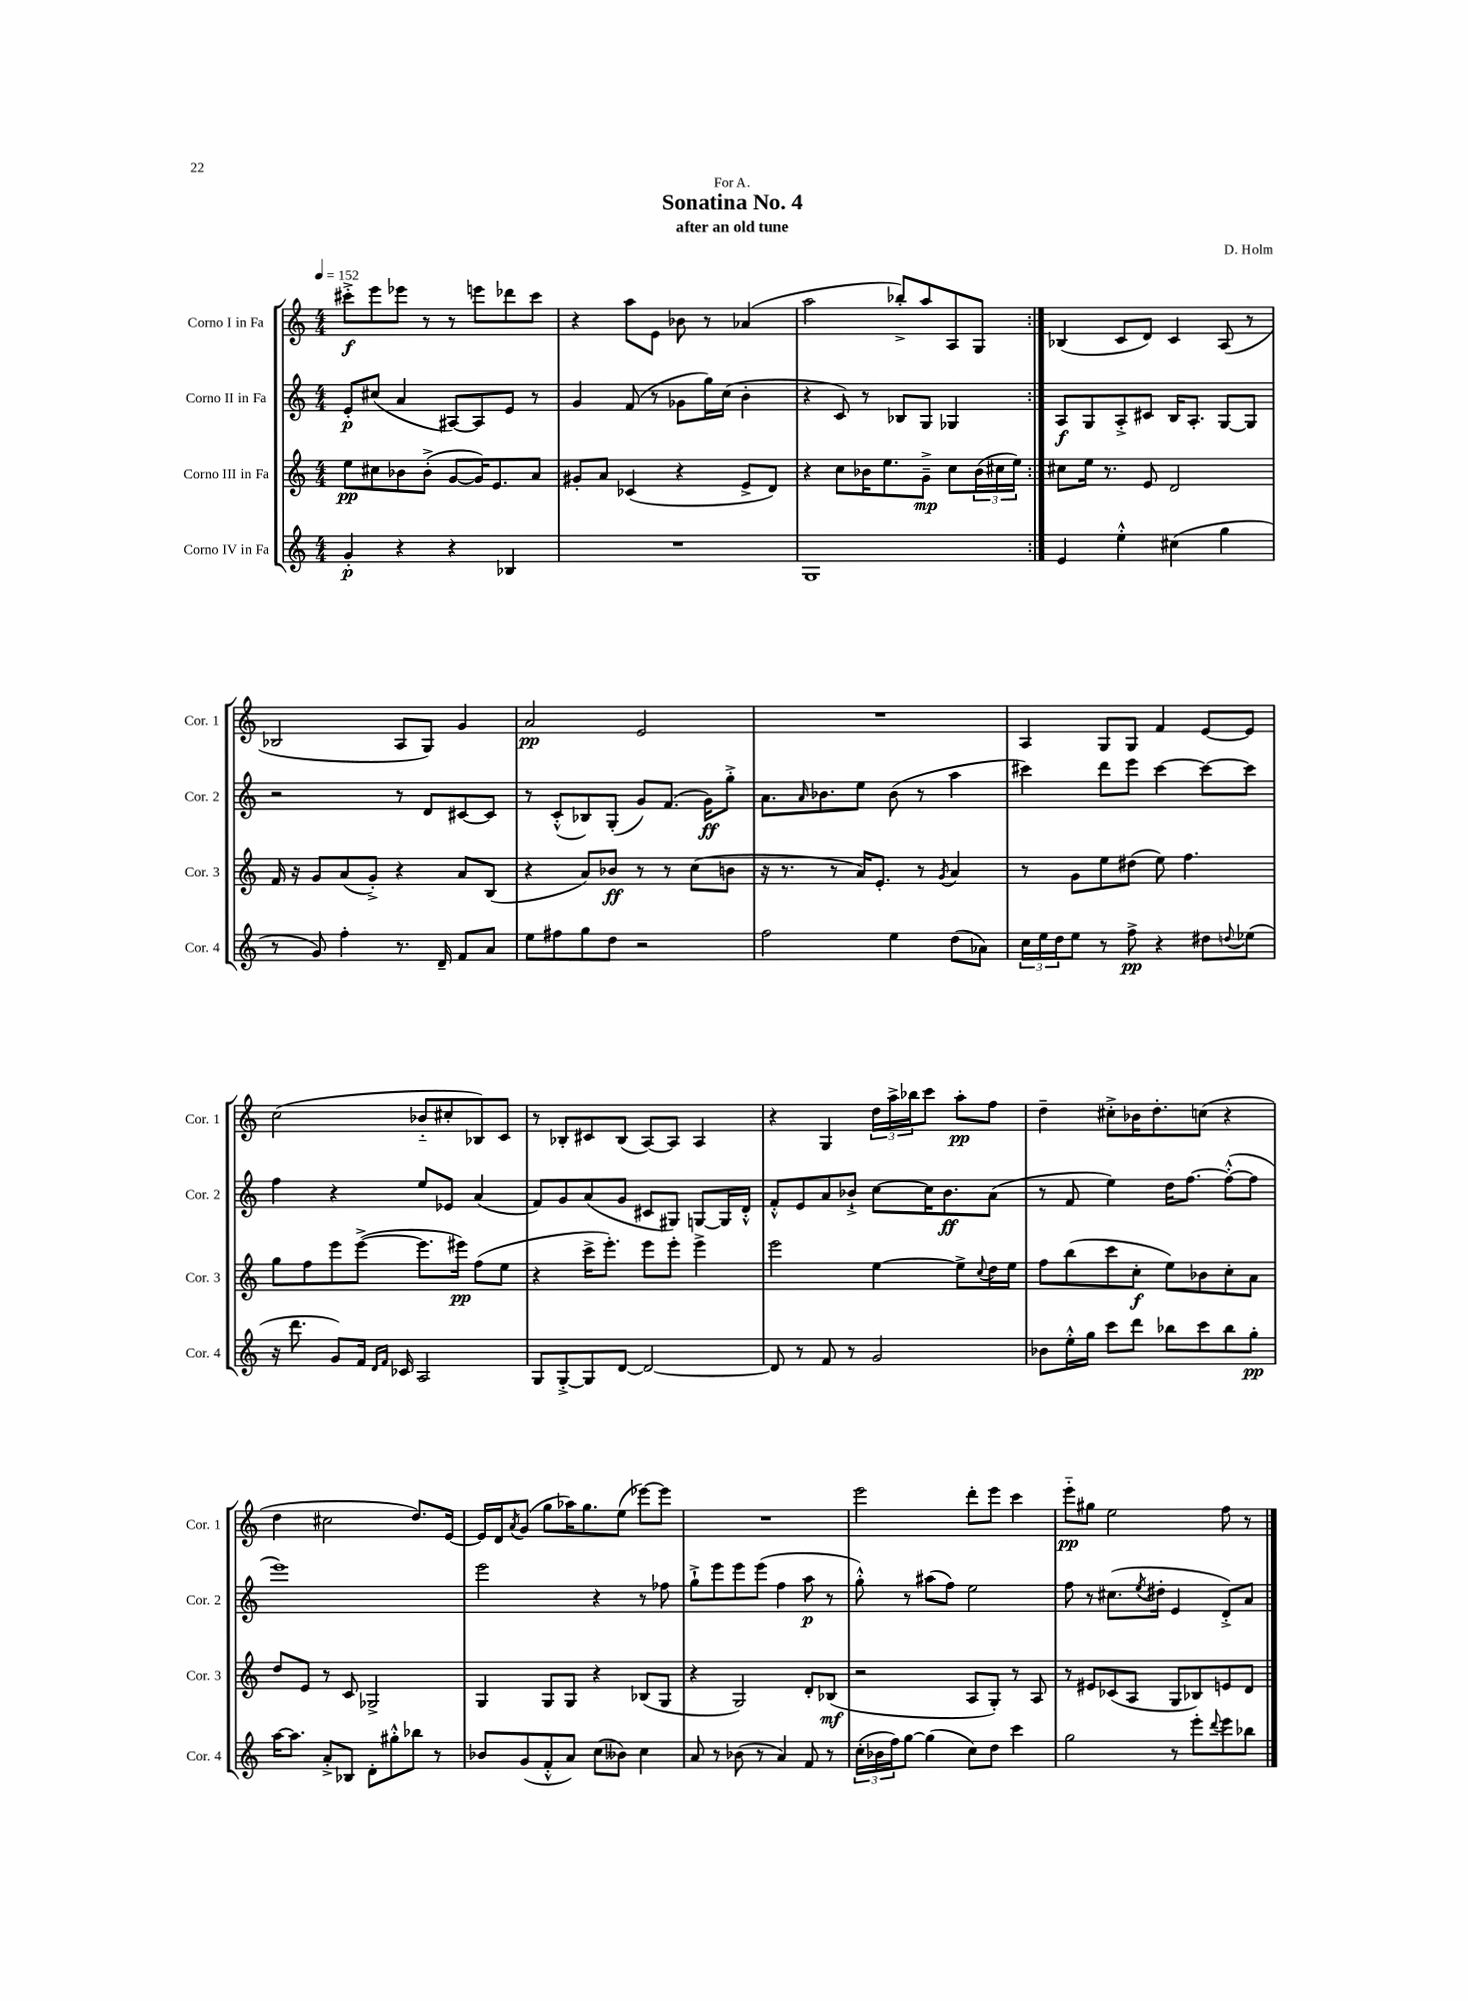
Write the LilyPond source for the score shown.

\header { title = "Sonatina No. 4" composer = "D. Holm" subtitle = "after an old tune" dedication = "For A." }
<<
\new StaffGroup <<
\new Staff = "s0" \with { instrumentName = "Corno I in Fa" shortInstrumentName = "Cor. 1" } {
    \clef treble \key c \major \numericTimeSignature \time 4/4 \tempo 4 = 152
    \repeat volta 2 { cis'''8-.->\f e'''8 ees'''8 r8 r8 e'''8 des'''8 cis'''8 |
    r4 a''8 e'8 bes'8 r8 aes'4( |
    a''2 bes''8-.->) a''8 a8 g8 | }
    bes4( c'8 d'8) c'4 a8( r8 |
    bes2 a8 g8) g'4 |
    a'2\pp e'2 |
    R1 |
    a4 g8 g8 f'4 e'8~ e'8 |
    c''2( bes'8-_ cis''8-. bes8) c'8 |
    r8 bes8-. cis'8 bes8( a8~) a8 a4 |
    r4 g4 \tuplet 3/2 { d''16 a''16-> bes''16 } c'''8 a''8-.\pp f''8 |
    d''4-- cis''8-.-> bes'16 d''8.-. c''8( r4 |
    d''4 cis''2 d''8.) e'16~ |
    e'16 d'16 \acciaccatura { a'8 } g'8( g''8 aes''16) g''8. e''8( ees'''8~) ees'''8 |
    R1 |
    e'''2 d'''8-. e'''8 c'''4 |
    e'''8-_\pp gis''8 e''2 f''8 r8 \bar "|." |
}
\new Staff = "s1" \with { instrumentName = "Corno II in Fa" shortInstrumentName = "Cor. 2" } {
    \clef treble \key c \major \numericTimeSignature \time 4/4
    \repeat volta 2 { e'8-.\p cis''8( a'4 ais8~) ais8 e'8 r8 |
    g'4 f'8( r8 ges'8 g''16) c''16( b'4-. |
    r4 c'8) r8 bes8 g8 ges4 | }
    a8\f g8 a8-.-> cis'8 b16 a8.-. g8~ g8 |
    r2 r8 d'8 cis'8~ cis'8 |
    r8 c'8-.-^( bes8) g8-.( g'8) f'8.( g'16\ff) g''8-.-> |
    a'8. \grace { a'16 } bes'8. e''8 bes'8( r8 a''4 |
    cis'''4) d'''8 e'''8 cis'''4~ cis'''8~ cis'''8 |
    f''4 r4 e''8 ees'8 a'4( |
    f'8) g'8 a'8( g'8 cis'8 gis8) g8~ g16 d'16-.-^ |
    f'8-.-^ e'8 a'8 bes'8-!-> c''8~ c''16 bes'8.\ff a'8( |
    r8 f'8 e''4) d''16 f''8.~ f''8~-.-^( f''8 |
    e'''1) |
    e'''2 r4 r8 fes''8 |
    g''8-!-> e'''8 e'''8 e'''8( f''4 a''8\p r8 |
    g''8-.-^) r8 ais''8( f''8) e''2 |
    f''8 r8 cis''8.( \acciaccatura { e''8 } dis''16-. e'4 d'8-.->) a'8 \bar "|." |
}
\new Staff = "s2" \with { instrumentName = "Corno III in Fa" shortInstrumentName = "Cor. 3" } {
    \clef treble \key c \major \numericTimeSignature \time 4/4
    \repeat volta 2 { e''8\pp cis''8 bes'8 bes'8-.->( g'8~ g'16) e'8. a'8 |
    gis'8-. a'8 ces'4( r4 e'8-> d'8) |
    r4 c''8 bes'16 e''8. g'8--->\mp c''8 \tuplet 3/2 { bes'16( cis''16 e''16) } | }
    cis''8 e''16 r8. e'8 d'2 |
    f'16 r16 g'8 a'8( g'8-.->) r4 a'8 b8( |
    r4 a'8) bes'8\ff r8 r8 c''8( b'8 |
    r16 r8. r8 a'16) e'8.-. r8 \acciaccatura { g'8 } a'4 |
    r8 g'8 e''8 dis''8( e''8) f''4. |
    g''8 f''8 e'''8 e'''8~->( e'''8. eis'''16\pp) f''8( e''8 |
    r4 c'''16-> e'''8.-.) e'''8 e'''8-. e'''4-> |
    e'''2 e''4~ e''8-> \appoggiatura { c''8 } d''16 e''16 |
    f''8 b''8( c'''8 c''8-.\f e''8) bes'8 c''8-. a'8 |
    d''8 e'8 r8 c'8 ges2-> |
    g4 g8 g8 r4 bes8( g8 |
    r4 g2) d'8-. bes8\mf( |
    r2 a8 g8-.) r8 a8 |
    r8 eis'8 ces'8( a8 g8 bes8) e'8 d'8 \bar "|." |
}
\new Staff = "s3" \with { instrumentName = "Corno IV in Fa" shortInstrumentName = "Cor. 4" } {
    \clef treble \key c \major \numericTimeSignature \time 4/4
    \repeat volta 2 { g'4-.\p r4 r4 bes4 |
    R1 |
    g1 | }
    e'4 e''4-.-^ cis''4( g''4 |
    r8 g'8) f''4-. r8. d'16-- f'8 a'8 |
    e''8 fis''8 g''8 d''8 r2 |
    f''2 e''4 d''8( aes'8) |
    \tuplet 3/2 { c''16 e''16 d''16 } e''8 r8 f''8->\pp r4 dis''8 \appoggiatura { d''8 } ees''8( |
    r16 d'''8. g'8) f'16 \grace { d'16 f'16 } ces'16 a2 |
    g8 g8~-.-> g8 d'8~ d'2~ |
    d'8 r8 f'8 r8 g'2 |
    bes'8 e''16-.-^ g''16 c'''8 d'''8 bes''8 c'''8 bes''8 g''8-.\pp |
    a''16~ a''8. a'8-.-> bes8 d'8-. gis''8-.-^ bes''8 r8 |
    bes'8 g'8( f'8-.-^ a'8) c''8( beses'8) c''4 |
    a'8 r8 bes'8( r8 a'4) f'8 r8 |
    \tuplet 3/2 { c''16-.( bes'16 f''16) } g''8~ g''4( c''8) d''8 c'''4 |
    g''2 r8 e'''8-. \appoggiatura { d'''8 } e'''8 bes''8 \bar "|." |
}
>>
>>
\layout { \context { \Score \remove "Bar_number_engraver" } }
